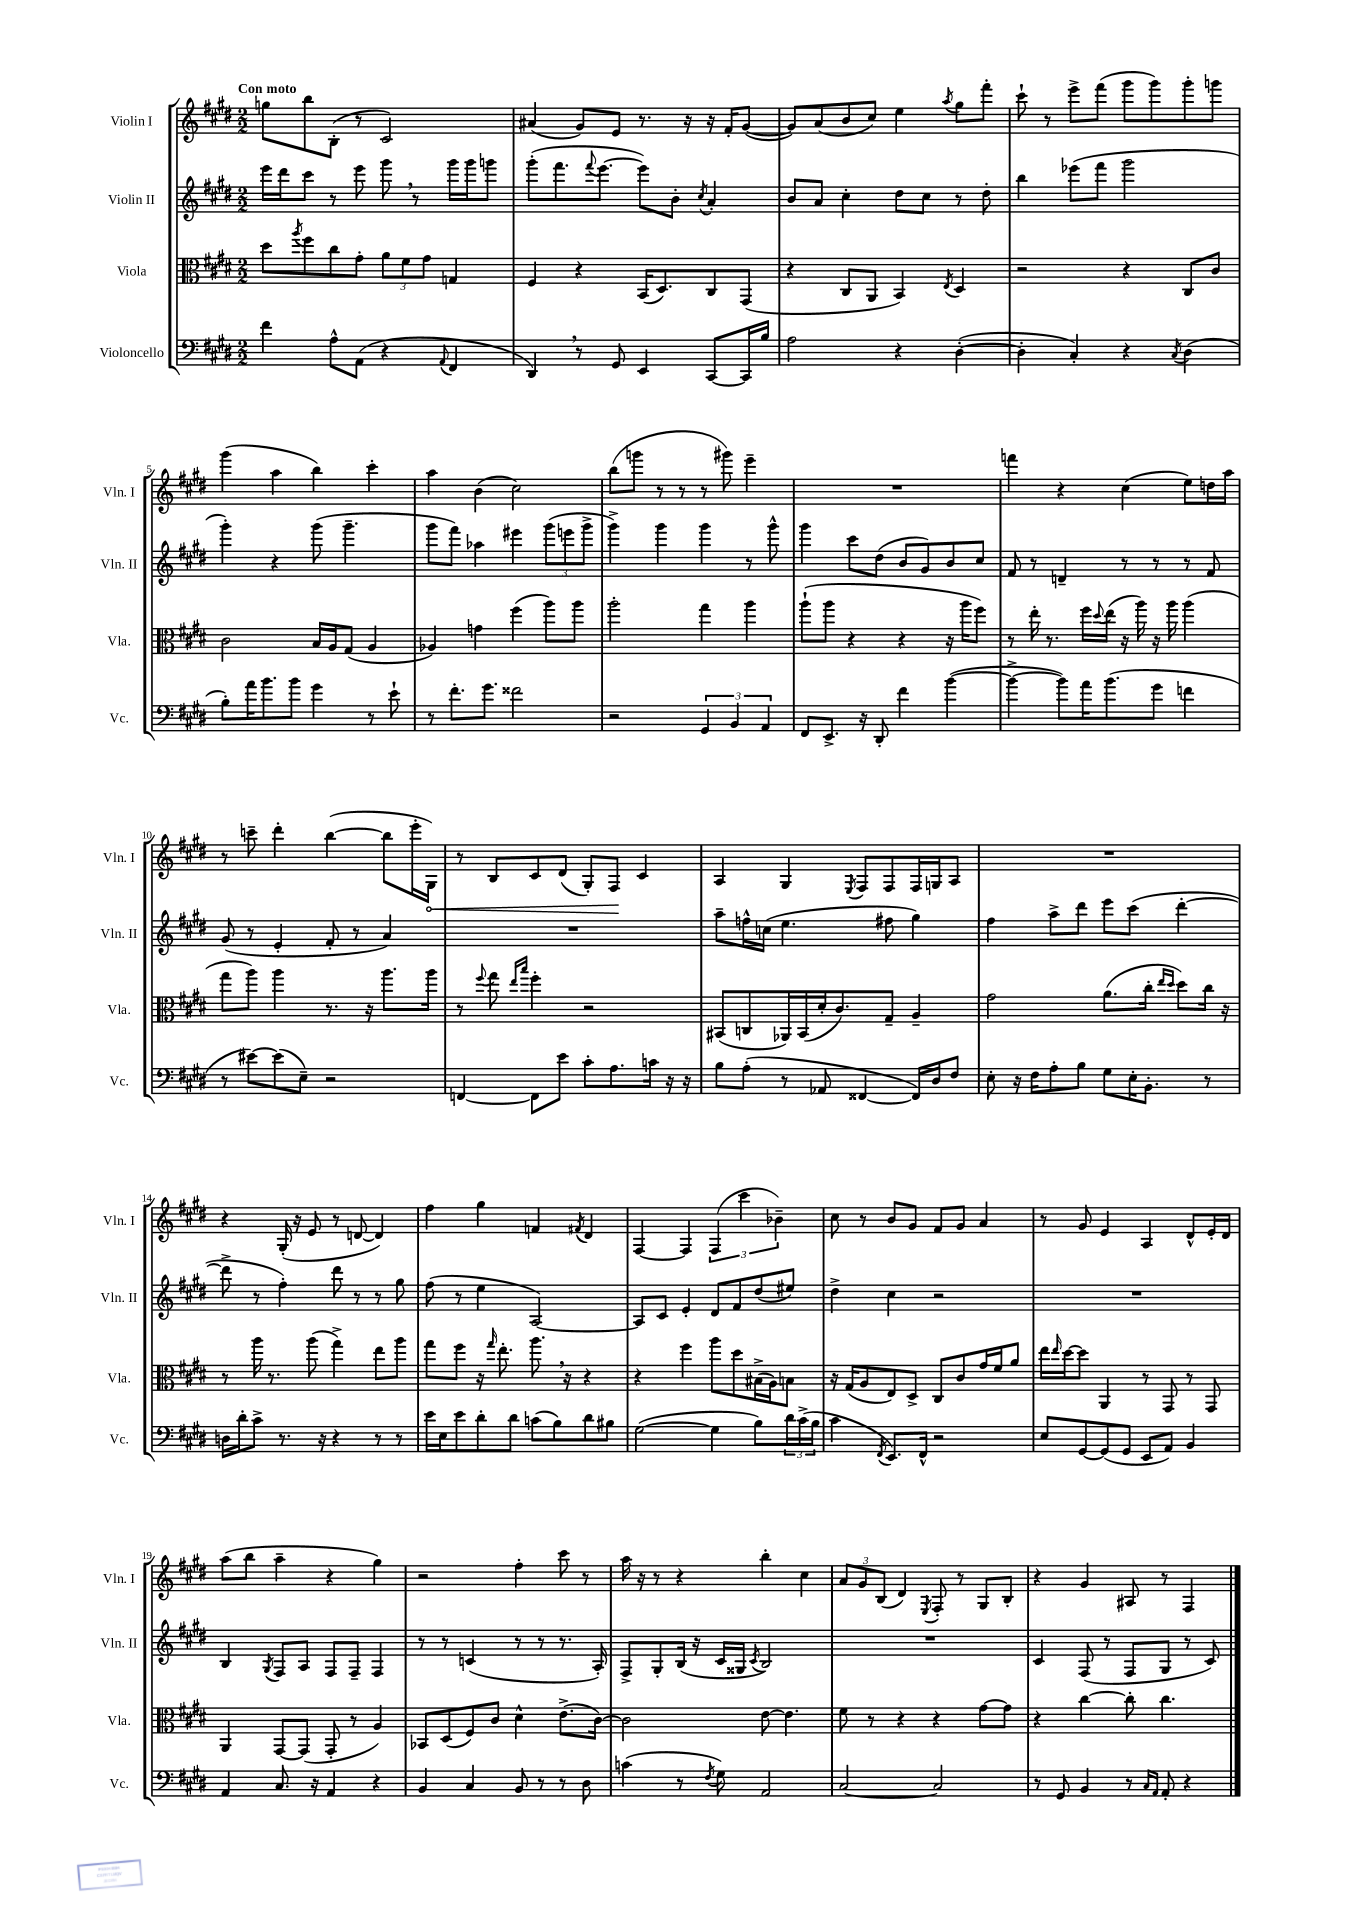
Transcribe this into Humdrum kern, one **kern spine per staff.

**kern	**kern	**kern	**kern	**dynam
*part4	*part3	*part2	*part1	*part1
*staff4	*staff3	*staff2	*staff1	*staff1
*I"Violoncello	*I"Viola	*I"Violin II	*I"Violin I	*
*I'Vc.	*I'Vla.	*I'Vln. II	*I'Vln. I	*
*clefF4	*clefC3	*clefG2	*clefG2	*
*k[f#c#g#d#]	*k[f#c#g#d#]	*k[f#c#g#d#]	*k[f#c#g#d#]	*
*M2/2	*M2/2	*M2/2	*M2/2	*
=1	=1	=1	=1	=1
!	!	!	!LO:TX:a:B:t=Con moto	!
4f#\	8dd#\L	16eee\LL	8ggn\L	.
.	.	16ddd#\J	.	.
.	8qaa/	.	.	.
.	8ff#\	8ccc#\J	8bb\	.
8A^^\L	8cc#\	8r	(8B'\J	.
(8AA\J	8g#'\J	8eee\	8r	.
4r	12a\L	8ggg#,\	2c#/)	.
.	12f#\	.	.	.
.	.	8r	.	.
.	12g#\J	.	.	.
8qqAA/	.	.	.	.
4FF#/	4Gn/	16ggg#\LL	.	.
.	.	16ggg#\J	.	.
.	.	8gggn\J	.	.
=2	=2	=2	=2	=2
4DD#,/)	4F#/	(8ggg#'\L	(4a#X/	.
.	.	8.fff#\	.	.
8r	4r	.	8g#/L)	.
.	.	8qqfff#/	.	.
.	.	[8.eee\J	.	.
8GG#/	.	.	8e/J	.
4EE/	(16BB/KL	8eee\L])	8.r	.
.	8.D#/)	.	.	.
.	.	8b'\J	.	.
.	.	.	16r	.
.	.	8qcc#/	.	.
[8CC#/L	8C#/	4a'/	16r	.
.	.	.	16f#'/KL	.
16CC#/L]	(8GG#/J	.	([8g#/J	.
16B/JJ	.	.	.	.
=3	=3	=3	=3	=3
2A\	4r	8b/L	8g#/L])	.
.	.	8a/J	(8a/	.
.	8C#/L	4cc#'\	8b/	.
.	8AA/J	.	8cc#/J)	.
4r	4BB/)	8dd#\L	4ee\	.
.	.	8cc#\J	.	.
.	8qE/	.	8qaa/	.
([4D#'\	4D#/	8r	8gg#\L	.
.	.	8dd#'\	8fff#'\J	.
=4	=4	=4	=4	=4
4D#'\]	2r	4bb\	8ccc#`\	.
.	.	.	8r	.
4C#'/)	.	(8eee-X\L	8eee^\L	.
.	.	8fff#\J	(8fff#\J	.
4r	4r	2ggg#\	8ggg#\L	.
.	.	.	8ggg#\)	.
8qC#/	.	.	.	.
(4D#\	8C#/L	.	8ggg#'\	.
.	8c#/J	.	8gggn\J	.
!!LO:LB:g=z
=5	=5	=5	=5	=5
8B'\L)	2c#\	4ggg#'\)	(4ggg#\	.
16a\K	.	.	.	.
8.b\	.	.	.	.
.	.	4r	4aa\	.
8b\J	.	.	.	.
4g#\	16B/LL	(8ggg#\	4bb\)	.
.	16A/J	.	.	.
.	(8G#/J	4.ggg#~\	.	.
8r	4A/	.	4ccc#'\	.
8e`\	.	.	.	.
=6	=6	=6	=6	=6
8r	4A-X/)	8ggg#\L	4aa\	.
8.f#'\L	.	8fff#\J)	.	.
.	4gn\	4aa-X\	(4b\	.
8.g#\J	.	.	.	.
2f##X\	(4ff#\	4eee#X\	2cc#\)	.
.	8aa\L)	(12ggg#\L	.	.
.	.	12eeen\	.	.
.	8aa\J	.	.	.
.	.	12ggg#^\J	.	.
=7	=7	=7	=7	=7
2r	2aa'\	4ggg#^\)	(8bb\L	.
.	.	.	8gggn\J	.
.	.	4ggg#\	8r	.
.	.	.	8r	.
6GG#/	4gg#\	4ggg#\	8r	.
.	.	.	8ggg#X\)	.
6BB/	.	.	.	.
.	4aa\	8r	4eee~\	.
6AA/	.	.	.	.
.	.	8ggg#^^\	.	.
=8	=8	=8	=8	=8
8FF#/L	(8aa`\L	4ggg#\	1r	.
8.EE^/J	8aa\J	.	.	.
.	4r	8ccc#\L	.	.
16r	.	.	.	.
8DD#'/	.	(8dd#\J	.	.
4f#\	4r	8b/L	.	.
.	.	8g#/)	.	.
([4b\	16r	8b/	.	.
.	16aa\KL	.	.	.
.	8ff#\J)	8cc#/J	.	.
=9	=9	=9	=9	=9
4b^\_	8r	8f#/	4fffn\	.
.	16ee'\	8r	.	.
.	8.r	.	.	.
8b\L])	.	4dn~/	4r	.
16a\K	16ff#\LL	.	.	.
.	8qqdd#/	.	.	.
(8.b\	(16ee\JJ	.	.	.
.	16r	8r	(4cc#\	.
.	16aa\)	.	.	.
8g#\J	16r	8r	.	.
.	16aa\	.	.	.
4fn\	(4aa\	8r	8ee\L)	.
.	.	8f#/	16ddn\L	.
.	.	.	16aa\JJ	.
!!LO:LB:g=z
=10	=10	=10	=10	=10
8r	8gg#\L	(8g#/	8r	.
[8e#X\L)	8aa\J)	8r	8cccn~\	.
(8e#\]	4aa\	4e'/	4ddd#'\	.
8E~\J)	.	.	.	.
2r	8.r	8f#'/	([4bb\	.
.	.	8r	.	.
.	16r	.	.	.
.	8.aa\L	4a/)	8bb\L]	.
.	.	.	16eee'\L	.
!	!	!	!	!LO:HP:b
.	16aa\Jk	.	16G#\JJ)	<
=11	=11	=11	=11	=11
[4FFn/	8r	1r	8r	.
.	8qqff#/	.	.	.
.	8gg#\	.	8B/L	.
.	16qqee/LL	.	.	.
.	16qqbb/JJ	.	.	.
8FF\L]	4ff#'\	.	8c#/	.
8e\J	.	.	(8d#/J	.
8c#'\L	2r	.	8G#'/L)	.
8.A\	.	.	8F#/J	.
.	.	.	4c#/	[
16cn\Jk	.	.	.	.
16r	.	.	.	.
16r	.	.	.	.
=12	=12	=12	=12	=12
8B\L	(8BB#X/L	8aa~\L	4A/	.
(8A'\J	8Cn/	16ffn^^\L	.	.
.	.	(16ccn\JJ	.	.
8r	16AA-X/L)	4.ee\	4G#/	.
.	(16BB#/	.	.	.
8AA-X/	16d#'/J	.	.	.
.	8.c#/)	.	.	.
.	.	.	8qE/	.
[4FF##X/	.	.	8F#/L	.
.	8G#~/J	8ff#X\	8F#/	.
16FF##/LL])	4A~/	4gg#\)	16F#/L	.
16D#/J	.	.	16Gn/J	.
8F#/J	.	.	8A/J	.
=13	=13	=13	=13	=13
8E'\	2g#\	4ff#\	1r	.
16r	.	.	.	.
16F#\KL	.	.	.	.
8A'\	.	8aa^\L	.	.
8B\J	.	8ddd#\J	.	.
8G#\L	(8.a\L	8eee\L	.	.
16E'\K	.	(8ccc#\J	.	.
8.BB'\J	16cc#'\Jk	.	.	.
.	16qqee/LL	.	.	.
.	16qqdd#/JJ	.	.	.
.	8dd#\L)	[4ddd#'\	.	.
8r	16cc#\Jk	.	.	.
.	16r	.	.	.
!!LO:LB:g=z
=14	=14	=14	=14	=14
16Dn\LL	8r	8ddd#^\]	4r	.
16d#'\J	.	.	.	.
8c#^\J	16aa\	8r	.	.
.	8.r	.	.	.
8.r	.	4ff#'\)	(16G#'/	.
.	.	.	16r	.
.	(8aa\	.	8e/	.
16r	.	.	.	.
4r	4gg#^\)	8ddd#\	8r	.
.	.	8r	[8dn/	.
8r	8ee\L	8r	4d/])	.
8r	8aa\J	8gg#\	.	.
=15	=15	=15	=15	=15
16e\LL	8gg#\L	(8ff#\	4ff#\	.
16E\J	.	.	.	.
8e\	8ff#\J	8r	.	.
8d#'\	16r	4ee\	4gg#\	.
.	16qqgg#/	.	.	.
.	8.ee'\	.	.	.
8d#\J	.	.	.	.
(8cn\L	8.aa,\	[2A/)	4fn/	.
8B\)	.	.	.	.
.	16r	.	.	.
.	.	.	8qf#X/	.
8d#\	4r	.	4d#/	.
8B#X\J	.	.	.	.
=16	=16	=16	=16	=16
([2G#\	4r	8A/L]	[4F#/	.
.	.	8c#/J	.	.
.	4ff#\	4e'/	4F#/]	.
4G#\]	8aa\L	8d#/L	(6F#/	.
.	8dd#\	8f#/	.	.
.	.	.	6ccc#\	.
8B\L)	(16B#X^\L	(8dd#/	.	.
.	16A\J)	.	.	.
.	.	.	6b-X~\)	.
24d#\L	8Bn\J	8ee#X/J)	.	.
(24c#^\	.	.	.	.
24B\JJ	.	.	.	.
=17	=17	=17	=17	=17
4c#\	16r	4dd#^\	8cc#\	.
.	(16G#/KL	.	.	.
.	8A/	.	8r	.
8qFF#/	.	.	.	.
8.EE/L)	8E/)	4cc#\	8b/L	.
.	8D#^/J	.	8g#/J	.
16FF#^^/Jk	.	.	.	.
2r	8C#/L	2r	8f#/L	.
.	8c#/	.	8g#/J	.
.	16g#/L	.	4a/	.
.	16f#/J	.	.	.
.	8a/J	.	.	.
=18	=18	=18	=18	=18
8E/L	16ee\LL	1r	8r	.
.	16qqee/	.	.	.
.	[16dd#\J	.	.	.
[8GG#/	8dd#\J]	.	8g#/	.
(8GG#/]	4AA/	.	4e/	.
8GG#/J	.	.	.	.
8EE/L	8r	.	4A/	.
8AA/J)	8GG#/	.	.	.
4BB/	8r	.	8d#^^/L	.
.	8GG#/	.	16e'/L	.
.	.	.	16d#/JJ	.
!!LO:LB:g=z
=19	=19	=19	=19	=19
4AA/	4AA/	4B/	(8aa\L	.
.	.	.	8bb\J	.
.	.	8qG#/	.	.
8.C#/	[8GG#/L	8F#/L	4aa~\	.
.	(8GG#/J]	8A/J	.	.
16r	.	.	.	.
4AA/	8GG#'/	8F#/L	4r	.
.	8r	8F#~/J	.	.
4r	4A/)	4F#/	4gg#\)	.
=20	=20	=20	=20	=20
4BB/	8BB-X/L	8r	2r	.
.	(8D#/	8r	.	.
4C#/	8F#/)	(4cn/	.	.
.	8c#/J	.	.	.
8BB/	4d#^^\	8r	4ff#'\	.
8r	.	8r	.	.
8r	(8.e^\L	8.r	8ccc#\	.
8D#\	.	.	8r	.
.	[16c#\Jk)	16A'/)	.	.
=21	=21	=21	=21	=21
(4cn\	2c#\]	8F#^/L	16aa\	.
.	.	.	16r	.
.	.	8G#'/	8r	.
8r	.	(16B/Jk	4r	.
.	.	16r	.	.
8qF#/	.	.	.	.
8G#\)	.	16c#/LL	.	.
.	.	16G##X/JJ	.	.
.	.	8qc#/	.	.
2AA/	[8e\	2B/)	4bb'\	.
.	4.e\]	.	.	.
.	.	.	4cc#\	.
=22	=22	=22	=22	=22
[2C#/	8f#\	1r	12a/L	.
.	.	.	12g#/	.
.	8r	.	.	.
.	.	.	(12B/J	.
.	4r	.	4d#/)	.
.	.	.	8qE/	.
2C#/]	4r	.	8F#'/	.
.	.	.	8r	.
.	[8g#\L	.	8G#/L	.
.	8g#\J]	.	8B'/J	.
=23	=23	=23	=23	=23
8r	4r	4c#/	4r	.
8GG#/	.	.	.	.
4BB/	[4cc#\	(8F#/	4g#/	.
.	.	8r	.	.
8r	8cc#'\]	8F#/L	8A#X/	.
16qqC#/LL	.	.	.	.
16qqAA/JJ	.	.	.	.
8AA'/	4.cc#\	8G#/J	8r	.
4r	.	8r	4F#/	.
.	.	8c#/)	.	.
==	==	==	==	==
*-	*-	*-	*-	*-
